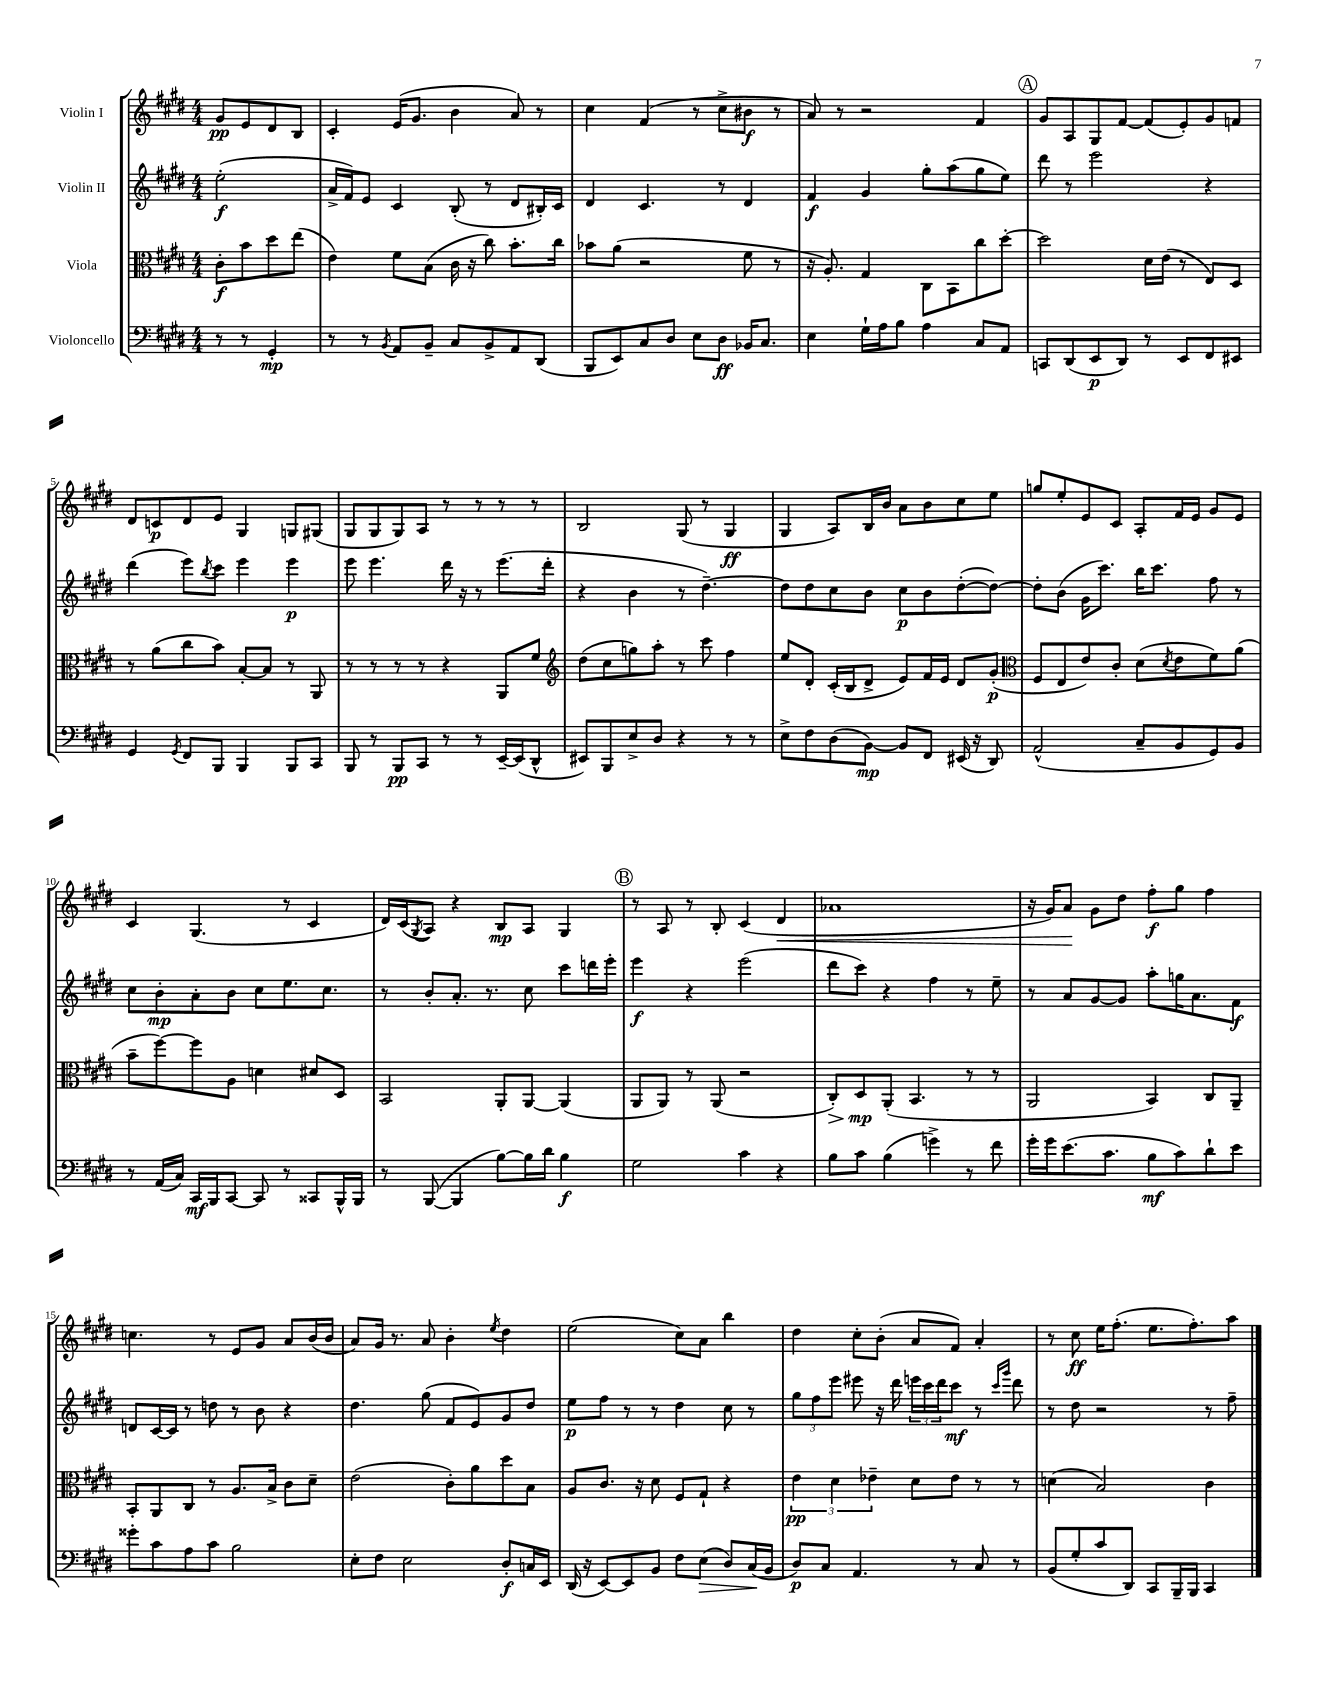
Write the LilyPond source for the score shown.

<<
\new StaffGroup <<
\new Staff = "s0" \with { instrumentName = "Violin I" } {
    \clef treble \key e \major \numericTimeSignature \time 4/4 \partial 2
    gis'8\pp e'8 dis'8 b8 |
    cis'4-. e'16( gis'8. b'4 a'8) r8 |
    cis''4 fis'4( r8 cis''8-> bis'8\f r8 |
    a'8) r8 r2 fis'4 |
    \mark \markup { \circle "A" } gis'8 a8 gis8 fis'8~ fis'8( e'8-.) gis'8 f'8 |
    dis'8 c'8\p dis'8 e'8 gis4 g8 gis8( |
    gis8 gis8 gis8) a8 r8 r8 r8 r8 |
    b2 gis8( r8 gis4\ff |
    gis4 a8) b16 b'16 a'8 b'8 cis''8 e''8 |
    g''8 e''8-. e'8 cis'8 a8-. fis'16 e'16 gis'8 e'8 |
    cis'4 gis4.( r8 cis'4 |
    dis'16) cis'16( \acciaccatura { gis8 } a8) r4 b8\mp a8 gis4 |
    \mark \markup { \circle "B" } r8 a8 r8 b8-. cis'4( dis'4\< |
    aes'1 |
    r16 gis'16) a'8\! gis'8 dis''8 fis''8-.\f gis''8 fis''4 |
    c''4. r8 e'8 gis'8 a'8 b'16( b'16 |
    a'8) gis'16 r8. a'8 b'4-. \acciaccatura { e''8 } dis''4 |
    e''2( cis''8) a'8 b''4 |
    dis''4 cis''8-. b'8-.( a'8 fis'8) a'4-. |
    r8 cis''8\ff e''16 fis''8.-.( e''8. fis''8.-.) a''8 \bar "|." |
}
\new Staff = "s1" \with { instrumentName = "Violin II" } {
    \clef treble \key e \major \numericTimeSignature \time 4/4 \partial 2
    e''2-.\f( |
    a'16-> fis'16) e'8 cis'4 b8-.( r8 dis'8 bis16-.) cis'16 |
    dis'4 cis'4. r8 dis'4 |
    fis'4\f gis'4 gis''8-. a''8( gis''8 e''8) |
    \mark \markup { \circle "A" } dis'''8 r8 e'''2 r4 |
    dis'''4( e'''8) \acciaccatura { b''8 } cis'''8 e'''4 e'''4\p |
    e'''8 e'''4. dis'''16 r16 r8 e'''8.( dis'''16-. |
    r4 b'4 r8 dis''4.~--) |
    dis''8 dis''8 cis''8 b'8 cis''8\p b'8 dis''8~-.( dis''8~) |
    dis''8-. b'8( gis'16 cis'''8.) b''16 cis'''8. fis''8 r8 |
    cis''8 b'8-.\mp a'8-. b'8 cis''8 e''8. cis''8. |
    r8 b'8-. a'8.-. r8. cis''8 cis'''8 d'''16 e'''16-. |
    \mark \markup { \circle "B" } e'''4\f r4 e'''2( |
    dis'''8 cis'''8) r4 fis''4 r8 e''8-- |
    r8 a'8 gis'8~ gis'8 a''8-. g''16 a'8. fis'8\f |
    d'8 cis'16~ cis'16 r8 d''8 r8 b'8 r4 |
    dis''4. gis''8( fis'8 e'8) gis'8 dis''8 |
    e''8\p fis''8 r8 r8 dis''4 cis''8 r8 |
    \tuplet 3/2 { gis''8 fis''8 e'''8 } eis'''8 r16 dis'''16 \tuplet 3/2 { e'''16 cis'''16 dis'''16 } cis'''8\mf r8 \grace { cis'''16 gis'''16 } dis'''8 |
    r8 dis''8 r2 r8 fis''8-- \bar "|." |
}
\new Staff = "s2" \with { instrumentName = "Viola" } {
    \clef alto \key e \major \numericTimeSignature \time 4/4 \partial 2
    cis'8-.\f b'8 dis''8 e''8( |
    e'4) fis'8 b8( cis'16 r16 cis''8) b'8.-. cis''16 |
    bes'8 a'8( r2 fis'8 r8 |
    r16 a8.-.) gis4 cis8 b,8 cis''8 dis''8~-. |
    \mark \markup { \circle "A" } dis''2 dis'16 e'16( r8 e8) dis8 |
    r8 a'8( cis''8 b'8) b8~-. b8 r8 a,8 |
    r8 r8 r8 r8 r4 a,8 fis'8 |
    \clef treble dis''8( cis''8 g''8) a''8-. r8 cis'''8 fis''4 |
    e''8 dis'8-. cis'16-.( b16 dis'8-> e'8) fis'16 e'16 dis'8 gis'8-.\p( |
    \clef alto fis8 e8 e'8) cis'8-. dis'8( \acciaccatura { dis'8 } e'8 fis'8) a'8( |
    b'8-- fis''8~) fis''8 a8 d'4 dis'8 dis8 |
    b,2 a,8-. a,8~ a,4( |
    \mark \markup { \circle "B" } a,8 a,8) r8 a,8( r2 |
    cis8-.\>) dis8\mp\! a,8-.( b,4. r8 r8 |
    a,2 b,4) cis8 a,8-- |
    b,8-. a,8 cis8 r8 a8. b16-> cis'8 dis'8-- |
    e'2( cis'8-.) a'8 dis''8 b8 |
    a8 cis'8. r16 dis'8 fis8 gis8-! r4 |
    \tuplet 3/2 { e'4\pp dis'4 ees'4-- } dis'8 ees'8 r8 r8 |
    d'4( b2) cis'4 \bar "|." |
}
\new Staff = "s3" \with { instrumentName = "Violoncello" } {
    \clef bass \key e \major \numericTimeSignature \time 4/4 \partial 2
    r8 r8 gis,4-.\mp |
    r8 r8 \acciaccatura { b,8 } a,8 b,8-- cis8 b,8-> a,8 dis,8( |
    b,,8 e,8) cis8 dis8 e8 dis8\ff bes,16 cis8. |
    e4 gis16-! a16 b8 a4 cis8 a,8 |
    \mark \markup { \circle "A" } c,8 dis,8( e,8\p dis,8) r8 e,8 fis,8 eis,8 |
    gis,4 \acciaccatura { gis,8 } fis,8 b,,8 b,,4 b,,8 cis,8 |
    b,,8 r8 b,,8\pp cis,8 r8 r8 e,16~-- e,16( dis,8-^ |
    eis,8) b,,8 e8-> dis8 r4 r8 r8 |
    e8-> fis8 dis8( b,8~\mp) b,8 fis,8 eis,16( r16 dis,8) |
    a,2-^( cis8-- b,8 gis,8) b,8 |
    r8 a,16( cis16) cis,16\mf b,,16 cis,8~ cis,8 r8 cisis,8 b,,16-^ b,,16 |
    r8 b,,8~( b,,4 b8~) b16 dis'16 b4\f |
    \mark \markup { \circle "B" } gis2 cis'4 r4 |
    b8 cis'8 b4( g'4->) r8 fis'8 |
    gis'16-. gis'16 e'8.( cis'8. b8\mf cis'8) dis'8-! e'8 |
    gisis'8-. cis'8 a8 cis'8 b2 |
    e8-. fis8 e2 dis8-.\f c16 e,16 |
    dis,16( r16 e,8~) e,8 b,8 fis8 e8\>( dis8) cis16\!( b,16 |
    dis8\p) cis8 a,4. r8 cis8 r8 |
    b,8( gis8-. cis'8 dis,8) cis,8 b,,16-- b,,16 cis,4 \bar "|." |
}
>>
>>
